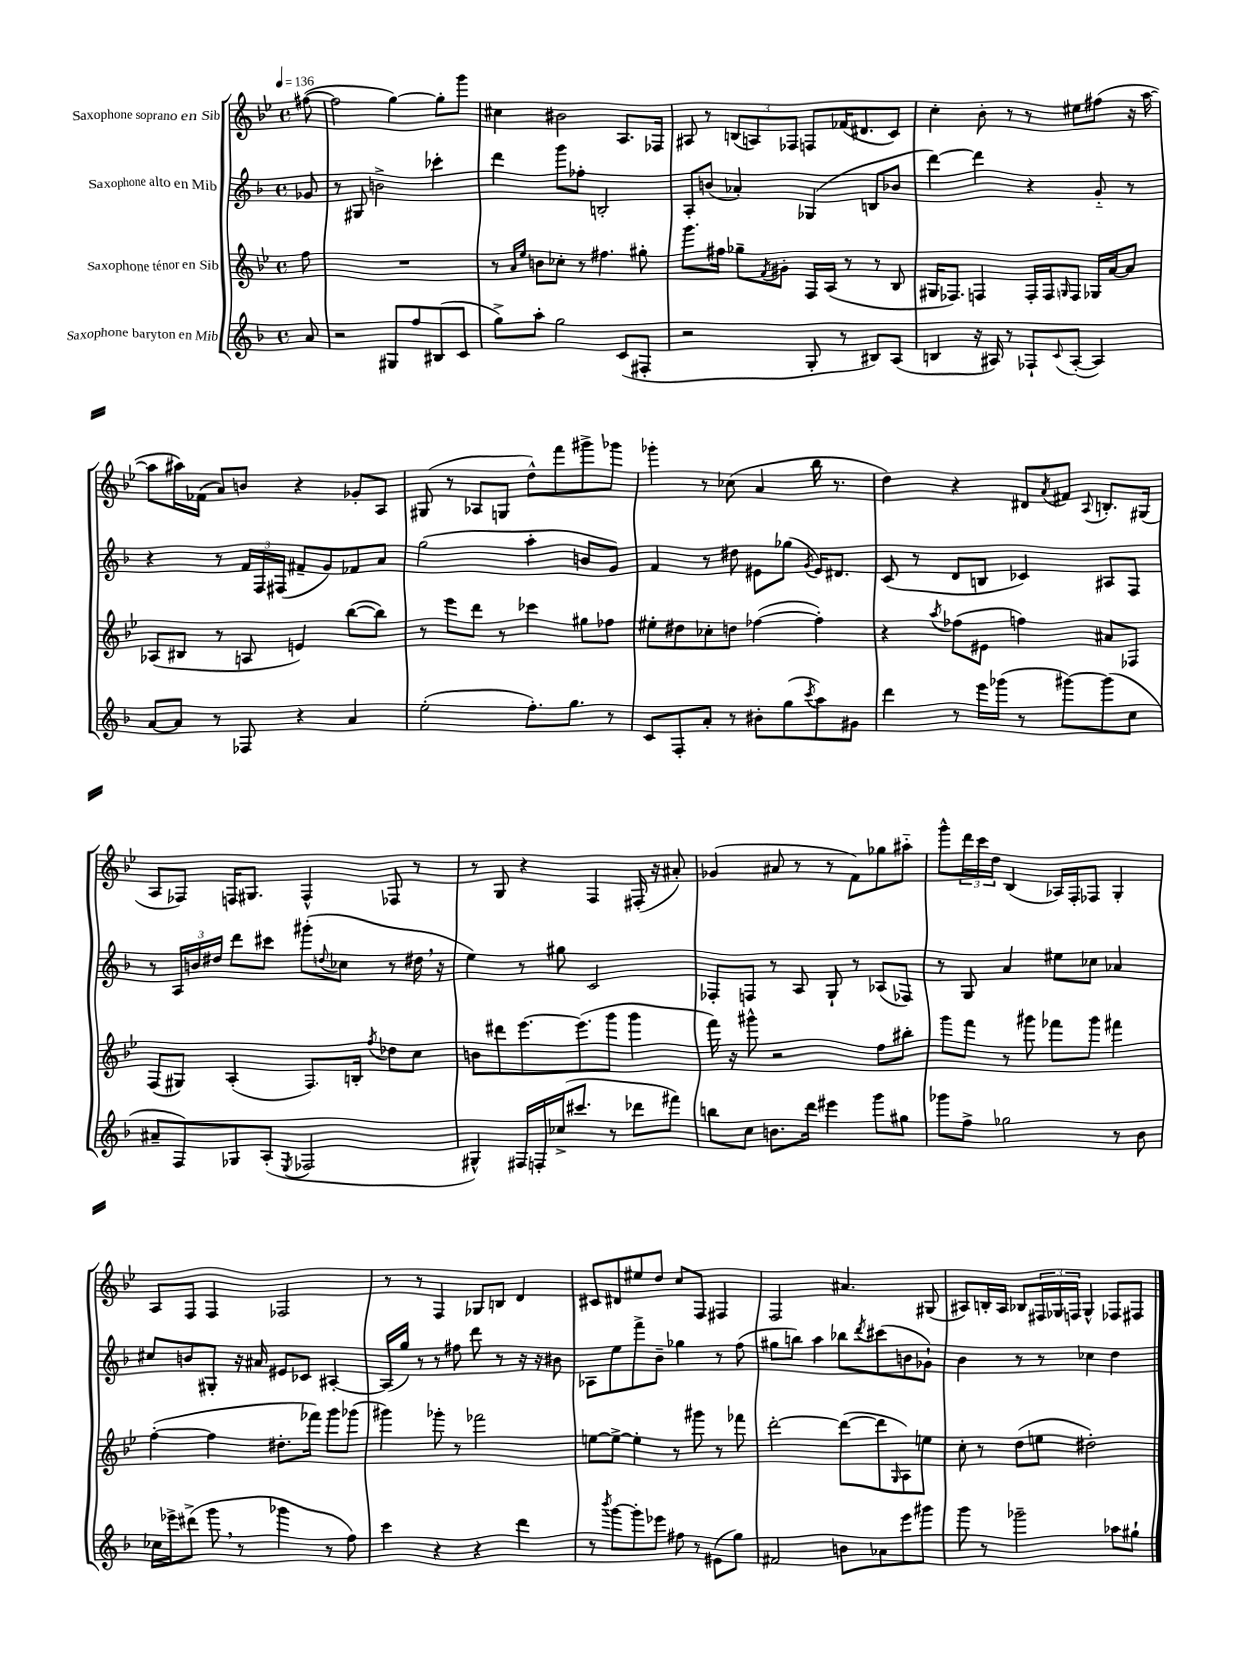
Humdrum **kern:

**kern	**kern	**kern	**kern
*part4	*part3	*part2	*part1
*staff4	*staff3	*staff2	*staff1
*I"Saxophone baryton en Mib	*I"Saxophone ténor en Sib	*I"Saxophone alto en Mib	*I"Saxophone soprano en Sib
*clefG2	*clefG2	*clefG2	*clefG2
*k[b-]	*k[b-e-]	*k[b-]	*k[b-e-]
*M4/4	*M4/4	*M4/4	*M4/4
*met(c)	*met(c)	*met(c)	*met(c)
*MM136	*MM136	*MM136	*MM136
=	=	=	=
8a/	8ff\	8g-X/	([8ff#X\
=1	=1	=1	=1
2r	1r	8r	2ff#\]
.	.	8G#X/	.
.	.	2bn^\	.
8G#X/L	.	.	[4gg\)
8ff/	.	.	.
(8B#X/	.	4ccc-X'\	8gg'\L]
8c/J	.	.	8ggg\J
=2	=2	=2	=2
8gg^\L)	8r	4ddd\	4cc#X\
.	16qqa/LL	.	.
.	16qqee-/JJ	.	.
8aa'\J	8bn\L	.	.
2gg\	8cc-X'\J	8ggg\L	2b#X\
.	8r	8ff-X'\J	.
.	4.ff#X\	2Bn'/	.
(8c/L	.	.	8.A/L
8F#X'/J	8gg#X'\	.	.
.	.	.	16F-X/Jk
=3	=3	=3	=3
2r	8.ggg\L	8A'/L	8A#X/
.	.	(8bn/J	8r
.	16ff#X\Jk	.	.
.	8gg-X~\L	4a-X'/)	(12Bn/L
.	.	.	12An/)
.	8qf/	.	.
.	8g#X'\J	.	.
.	.	.	12F-X/J
8G'/	16F/LL	(4G-X/	8Fn/L
.	(16A/JJ	.	.
8r	8r	.	(16f-X/K
.	.	.	8.d#X/
8B#X/L)	8r	8Bn/L	.
(8A/J	8B-/	8b-X/J	8c/J)
=4	=4	=4	=4
4Bn/	16G#X/KL	[4ddd\)	4cc'\
.	8.F-X/J)	.	.
16r	4Fn/	4ddd\]	8b-'\
16A#X/)	.	.	.
8r	.	.	8r
8F-X`/L	16F'/LL	4r	8r
.	16F/J	.	.
8qqc/	16qqGn/	.	.
([8A#'/J	8F/J	.	8ee#X\L
4A#/])	16G-X/LL	8g/	(8ff#X\J
.	[16a/J	.	.
.	8a/J]	8r	16r
.	.	.	[16aa\
!!LO:LB:g=z
=5	=5	=5	=5
[8a/L	(8A-X/L	4r	8aa\L]
8a/J]	8B#X/J	.	16aa#X\L)
.	.	.	(16f-X\JJ
8r	8r	8r	8a/L)
8F-X/	8An/	24f/LL	8bn/J
.	.	24F/	.
.	.	(24F#X/JJ	.
4r	4en/)	8f#X~/L	4r
.	.	8g/)	.
4a/	([8bb-\L	8f-X/	8g-X'/L
.	8bb-\J])	8a/J	8A/J
=6	=6	=6	=6
(2ee'\	8r	(2gg\	(8G#X/
.	8eee-\L	.	8r
.	8ddd\J	.	8A-X/L
.	8r	.	8Gn/J
8.ff'\L)	4ccc-X\	4aa'\	8dd^^\L)
.	.	.	8fff\
8.gg\J	.	.	.
.	8gg#X\L	8bn/L	8ggg#X^\
8r	8ff-X\J	8g/J)	8ggg-X\J
=7	=7	=7	=7
8c/L	8ee#X'\L	4f/	4ggg-X'\
8F'/	8dd#X\	.	.
8a'/J	8cc-X'\	8r	8r
8r	8ddn\J	8dd#X\	(8cc-X\
8b#X'\L	([4ff-X\	8e#X\L	4a/
(8gg\	.	(8gg-X\J	.
8qccc/	.	8qg/	.
8aa\)	4ff-'\])	16e#/KL)	16bb-\
.	.	8.d#X/J	8.r
8g#X\J	.	.	.
=8	=8	=8	=8
4ddd\	4r	(8c/	4dd\)
.	.	8r	.
.	8qaa/	.	.
8r	(8ff-X\L	8d/L	4r
16eee\LL	8e#X\J	8Bn/J	.
(16ggg-X\JJ	.	.	.
8r	4ffn\)	4c-X/)	8d#X/L
.	.	.	8qa/
[8ggg#X\L)	.	.	8f#X/J
.	.	.	8qqA/
(8ggg#\]	8a#X/L	8A#X/L	8.Bn'/L
8cc\J	8F-X/J	8F/J	.
.	.	.	(16G#X/Jk
!!LO:LB:g=z
=9	=9	=9	=9
8a#X~/L	(8F/L	8r	8A/L
8F/)	8G#X/J)	24A/LL	8F-X/J)
.	.	24bn/	.
.	.	24dd#X/JJ	.
8G-X/	(4A'/	8ddd\L	16Fn/KL
.	.	.	8.G#X/J
(8A'/J	.	8ccc#X\J	.
8qE/	.	.	.
2F-X/	8.F/L)	(8ggg#X'\L	4F^^/
.	.	8qqddn/	.
.	.	8cc-X\J	.
.	16Bn'/Jk	.	.
.	8qff/	.	.
.	8dd-X\L	8r	8F-X/
.	8cc\J	16dd#X,\	8r
.	.	16r	.
=10	=10	=10	=10
4G#X^^/)	8bn\L	4ee\)	8r
.	8ddd#X\	.	8G/
16F#X/LL	[8.eee-\	8r	4r
16Fn'/	.	.	.
(16cc-X^/J	.	8gg#X\	.
8.ccc#X/J	(8.eee-\]	.	.
.	.	2c/	4F/
8r	8ggg\J	.	.
8ddd-X\L	4ggg\	.	(16F#X'/
.	.	.	16r
8fff#X\J)	.	.	8a#X'/)
=11	=11	=11	=11
8bbn\L	16fff\)	8F-X'/L	(4g-X/
.	16r	.	.
8cc\J	8ggg#X^^\	8Fn/J	.
8.bn\L	2r	8r	8a#X/
.	.	8A/	8r
16ddd\Jk	.	.	.
4eee#X\	.	8G`/	8r
.	.	8r	8f\L)
8ggg\L	8ff\L	(8A-X/L	8gg-X\
8gg#X\J	8bb#X'\J	8F-X/J)	8aa#X\J
=12	=12	=12	=12
8ggg-X\L	8ggg\L	8r	8ggg^^\L
8ff^\J	8fff\J	8G/	24ddd\L
.	.	.	24ccc\
.	.	.	24dd\JJ
2gg-X\	8r	4a/	(4B-/
.	8ggg#X\	.	.
.	8fff-X\L	8ee#X\L	16A-X/LL)
.	.	.	16F'/J
.	8ggg#\J	8cc-X\J	8F-X/J
8r	4fff#X\	4a-X/	4G'/
8b-\	.	.	.
!!LO:LB:g=z
=13	=13	=13	=13
16cc-X\LL	([4ff'\	8cc#X/L	8A/L
16eee-X^\J	.	.	.
(8ddd#X^\J	.	8bn/	8F/J
8ggg,\	4ff\]	8G#X'/J	4F/
8r	.	16r	.
.	.	16a#X/	.
4ggg-X\	8.dd#X'\L	8e#X/L	2F-X/
.	.	8c-X/J	.
.	16fff-X\Jk)	.	.
8r	8ggg\L	[4A#X'/	.
8ff\)	(8ggg-X\J	.	.
=14	=14	=14	=14
4ccc\	4ggg#X\)	(16A#/LL]	8r
.	.	16gg/JJ)	.
.	.	8r	8r
4r	8ggg-X'\	8r	4F/
.	8r	8ff#X\	.
4r	2fff-X\	8ddd\	8G-X/L
.	.	8r	8Bn/J
4ddd\	.	16r	4d/
.	.	16r	.
.	.	8b#X\	.
=15	=15	=15	=15
8r	[8een\L	8A-X\L	8c#X/L
8qbbb-/	.	.	.
[8ggg\L	8ee^\J_	8ee\	8d#X/
8ggg'\]	4ee'\]	8fff^\	8ee#X/
8eee-X\J	.	8b-~\J	8dd/J
8ff#X\	8r	4gg-X\	8cc/L
8r	8ggg#X\	.	8F/J
(8e#X\L	8r	8r	4F#X/
8gg\J)	8fff-X\	(8ff\	.
=16	=16	=16	=16
2f#X/	[2ddd'\	8gg#X\L	2F/
.	.	8bbn\J)	.
.	.	4aa\	.
8bn\L	(8ddd\L_	8bb-X\L	4.a#X/
.	.	8qddd/	.
8a-X\	8ddd\]	(8ccc#X\	.
.	16qqG/	.	.
8eee\	8A\)	8bn\	.
8ggg#X\J	8een\J	8g-X`\J)	(8G#X/
=17	=17	=17	=17
8ggg\	8cc'\	4b-\	8A#X/L)
8r	8r	.	16Bn'/L
.	.	.	16A#/JJ
2ggg-X~\	(8dd\L	8r	8B-X/L
.	8een\J	8r	24F#X/L
.	.	.	24G-X/
.	.	.	24Fn/JJ
.	2dd#X'\)	4cc-X\	4G-^^/
8aa-X\L	.	4dd\	8F-X/L
8gg#X`\J	.	.	8F#X/J
==	==	==	==
*-	*-	*-	*-
